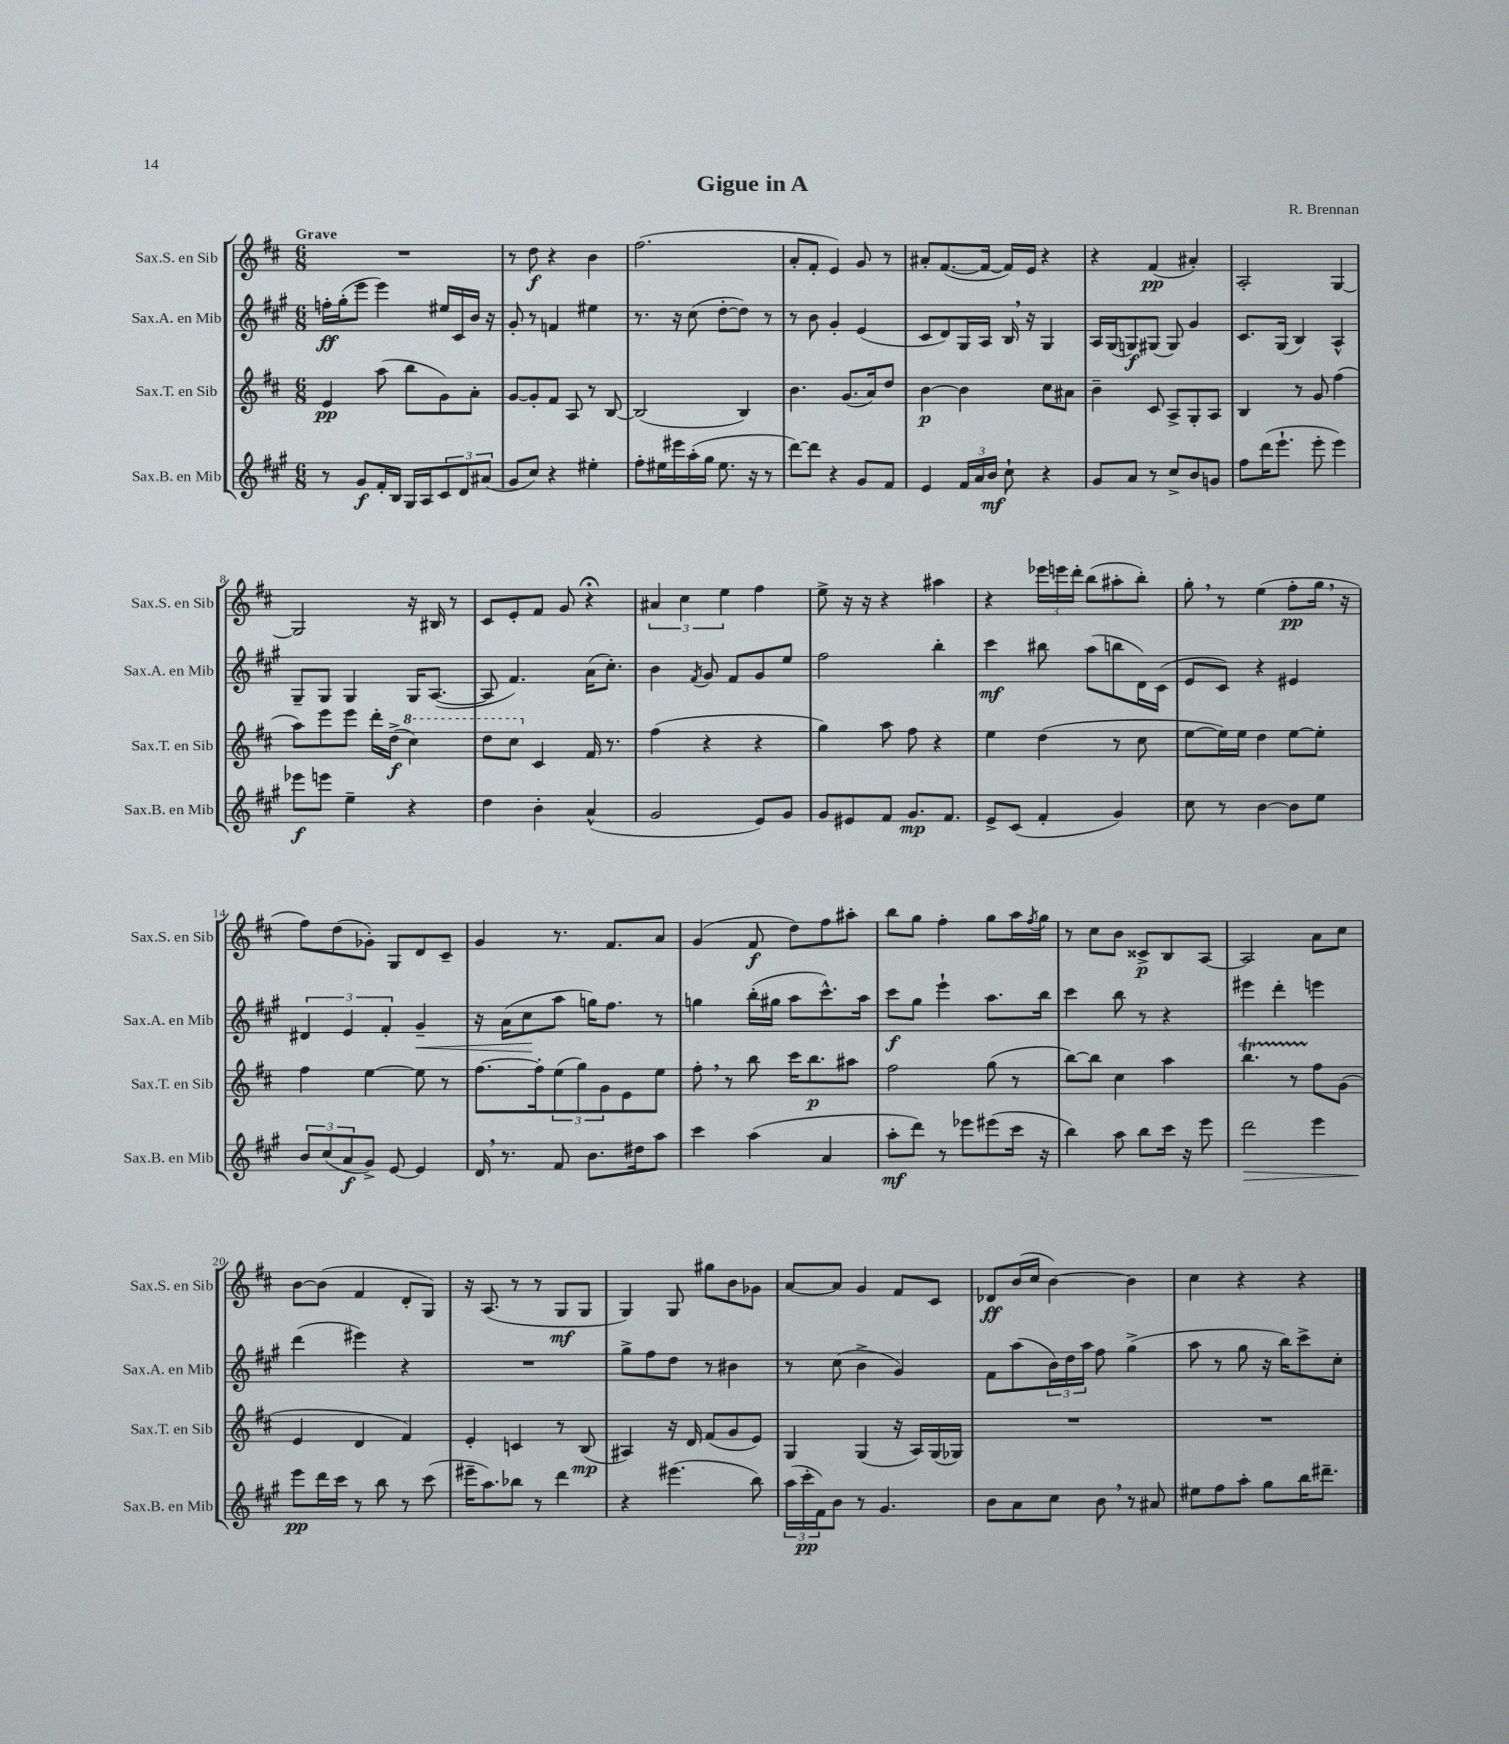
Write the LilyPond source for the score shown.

\header { title = "Gigue in A" composer = "R. Brennan" }
<<
\new StaffGroup <<
\new Staff = "s0" \with { instrumentName = "Sax.S. en Sib" shortInstrumentName = "Sax.S. en Sib" } {
    \clef treble \key d \major \numericTimeSignature \time 6/8 \tempo "Grave"
    R2. |
    r8 d''8\f r4 b'4 |
    fis''2.( |
    a'8-. fis'8-. e'4) g'8 r8 |
    ais'8-. fis'8.~( fis'16~ fis'16) e'16 r4 |
    r4 fis'4\pp( ais'4-.) |
    a2-. g4~ |
    g2 r16 bis16 r8 |
    cis'8 e'8-. fis'8 g'8 r4\fermata |
    \tuplet 3/2 { ais'4 cis''4 e''4 } fis''4 |
    e''8-> r16 r16 r4 ais''4 |
    r4 \tuplet 3/2 { ees'''16 e'''16 d'''16-. } b''8( ais''8-. b''8-.) |
    g''8-. \breathe r8 e''4( fis''8-.\pp g''16 \breathe r16 |
    fis''8) d''8( ges'8-.) g8 d'8 cis'8-- |
    g'4 r8. fis'8. a'8 |
    g'4( fis'8\f d''8) fis''8 ais''8-. |
    b''8 g''8 fis''4-. g''8 a''16 \acciaccatura { fis''8 } g''16 |
    r8 cis''8 b'8 cisis'8->\p b8 a8~ |
    a2 a'8 cis''8 |
    b'8~ b'8( fis'4 d'8-. g8) |
    r16 a8.( r8 r8 g8\mf g8 |
    g4) g8 gis''8 b'8 ges'8 |
    a'8~ a'8 g'4 fis'8 cis'8 |
    des'8\ff b'16( cis''16 b'4~) b'4 |
    cis''4 r4 r4 \bar "|." |
}
\new Staff = "s1" \with { instrumentName = "Sax.A. en Mib" shortInstrumentName = "Sax.A. en Mib" } {
    \clef treble \key a \major \numericTimeSignature \time 6/8
    f''16-.\ff gis''16-.( e'''8 e'''4) eis''16 cis'16 b'16 r16 |
    gis'8-. r8 f'4 eis''4 |
    r8. r16 cis''8( d''8~-. d''8) r8 |
    r8 b'8 gis'4-. e'4( |
    cis'8 d'8) gis16 a16 b16 \breathe r16 gis4 |
    a16 gis16( g8\f) gis8( gis8) gis'4 |
    cis'8. gis16( b4) a4-^ |
    gis8-- gis8 gis4 gis16 a8.~( |
    a8 fis'4.) a'16( cis''8.-.) |
    b'4 \acciaccatura { fis'8 } gis'8 fis'8 gis'8 e''8 |
    fis''2 b''4-. |
    cis'''4\mf bis''8 a''8( b''8 d'16) cis'16( |
    e'8 cis'8) r4 eis'4 |
    \tuplet 3/2 { dis'4 e'4 fis'4-. } gis'4--\< |
    r16 a'16( cis''8\! a''8 g''16) fis''8. r8 |
    g''4 b''16-.( gis''16 a''8 cis'''8.-^) a''16 |
    cis'''8\f gis''8 e'''4-! a''8. b''16 |
    cis'''4 b''8 r8 r4 |
    eis'''4 d'''4-. e'''4 |
    d'''4( eis'''4) r4 |
    R2. |
    gis''8-> fis''8 d''8 r8 bis'4 |
    r8 cis''8( b'4-> gis'4) |
    fis'8 a''8( \tuplet 3/2 { b'16) d''16 a''16 } fis''8 gis''4->( |
    a''8 r8 gis''8 r16 b''16) cis'''8-> cis''8-. \bar "|." |
}
\new Staff = "s2" \with { instrumentName = "Sax.T. en Sib" shortInstrumentName = "Sax.T. en Sib" } {
    \clef treble \key d \major \numericTimeSignature \time 6/8
    e'4\pp a''8( b''8 g'8) a'8-. |
    g'8~ g'8-. fis'8 a8 r8 b8~ |
    b2( b4) |
    b'4. g'8.( a'16) d''8 |
    b'4~\p b'4 cis''8 ais'8 |
    b'4-- cis'8 a8-> g8-. a8 |
    b4 r8 g'8 fis''4( |
    a''8) e'''8 e'''8 d'''16-. d''16->\f( \ottava #1 cis'''4) |
    d'''8 cis'''8 \ottava #0 cis'4 fis'16 r8. |
    fis''4( r4 r4 |
    g''4) a''8 fis''8 r4 |
    e''4 d''4( r8 cis''8 |
    e''8~ e''16) e''16 d''4 e''8~ e''8-. |
    fis''4 e''4~ e''8 r8 |
    fis''8.~ fis''16-. \tuplet 3/2 { e''8( g''8) g'8 } e'8 e''8 |
    fis''8-. \breathe r8 b''8 cis'''16 b''8.\p ais''8 |
    fis''2 g''8( r8 |
    b''8~) b''8 cis''4 a''4 |
    b''4.\startTrillSpan r8 fis''8\stopTrillSpan g'8( |
    e'4 d'4 fis'4) |
    e'4-. c'4 r8 b8\mp( |
    ais4) r16 d'16 fis'8( g'8 e'8) |
    g4 g4( r16 a16) g16( ges16) |
    R2. |
    R2. \bar "|." |
}
\new Staff = "s3" \with { instrumentName = "Sax.B. en Mib" shortInstrumentName = "Sax.B. en Mib" } {
    \clef treble \key a \major \numericTimeSignature \time 6/8
    r8 gis'8\f fis'16-. b16 gis16 a16 \tuplet 3/2 { cis'8 d'8 ais'8( } |
    gis'8 cis''8) r4 eis''4-. |
    fis''8-. eis''16 eis'''16 a''16-.( gis''16 eis''8. r16 r8 |
    d'''8~) d'''8 r4 gis'8 fis'8 |
    e'4 \tuplet 3/2 { fis'16 a'16 b'16\mf } cis''8-! r4 |
    gis'8 a'8 r8 cis''8-> b'8 g'8 |
    fis''8 d'''16( e'''8.-! e'''8-. e'''4) |
    ees'''8\f e'''8 e''4-- r4 |
    d''4 b'4-. a'4-^( |
    gis'2 e'8) gis'8 |
    gis'8 eis'8 fis'8 gis'8.\mp fis'8. |
    e'8-> cis'8( fis'4-. gis'4) |
    cis''8 r8 b'4~ b'8 e''8 |
    \tuplet 3/2 { b'8 cis''8( a'8\f } gis'8->) e'8~ e'4 |
    d'16 \breathe r8. fis'8 b'8. dis''16 a''8 |
    cis'''4 a''4( a'4 |
    a''8-.\mf d'''8) r8 ees'''8 eis'''8( cis'''16 r16 |
    b''4) a''8 b''8 cis'''16 r16 e'''8 |
    d'''2\> e'''4 |
    e'''8\pp\! d'''16 cis'''16 r8 b''8 r8 cis'''8( |
    eis'''16-- a''8.) bes''8 r8 d'''4 |
    r4 eis'''4.( b''8) |
    \tuplet 3/2 { a''16( cis'''16-.\pp fis'16) } b'8 r8 gis'4. |
    b'8 a'8 cis''8 b'8 \breathe r8 ais'8 |
    eis''8 fis''8 a''8-. gis''8 b''16 dis'''8.-- \bar "|." |
}
>>
>>
